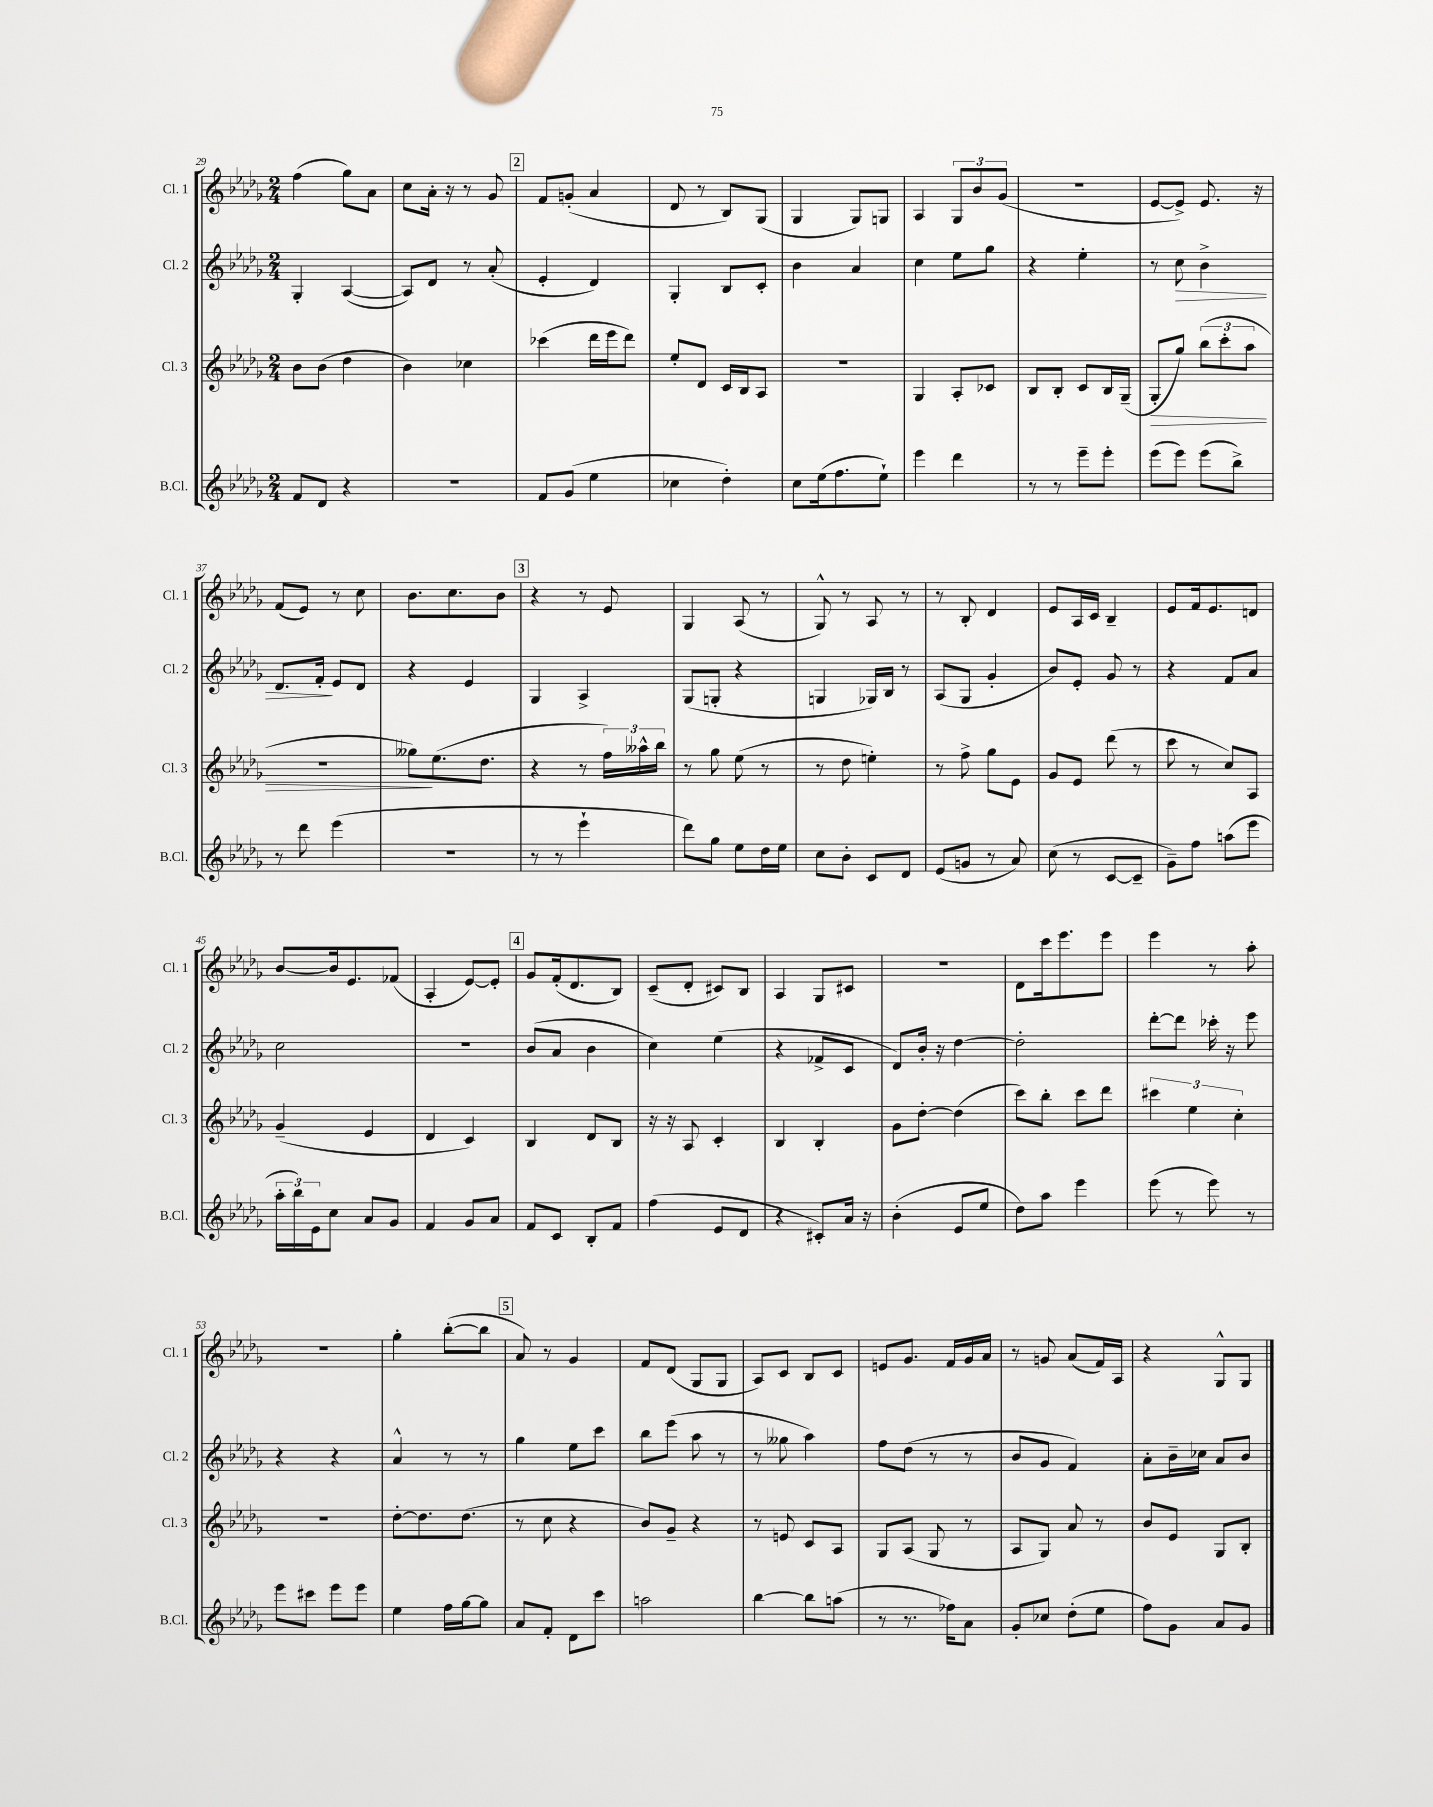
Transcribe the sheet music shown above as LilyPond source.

<<
\new StaffGroup <<
\new Staff = "s0" \with { instrumentName = "Cl. 1" shortInstrumentName = "Cl. 1" } {
    \clef treble \key des \major \numericTimeSignature \time 2/4
    f''4( ges''8) aes'8 |
    c''8 aes'16-. r16 r8 ges'8 |
    \mark \markup { \box "2" } f'8 g'8-.( aes'4 |
    des'8 r8 bes8) ges8( |
    ges4 ges8) g8 |
    aes4 \tuplet 3/2 { ges8 bes'8 ges'8( } |
    r2 |
    ees'8~ ees'8->) ees'8. r16 |
    f'8( ees'8) r8 c''8 |
    bes'8. c''8. bes'8 |
    \mark \markup { \box "3" } r4 r8 ees'8 |
    ges4 aes8( r8 |
    ges8-^) r8 aes8 r8 |
    r8 bes8-. des'4 |
    ees'8 aes16 c'16 bes4-- |
    ees'8 f'16 ees'8. d'8 |
    bes'8~ bes'16 ees'8. fes'8( |
    aes4-. ees'8~) ees'8-. |
    \mark \markup { \box "4" } ges'8 f'16-.( des'8. bes8) |
    c'8--( des'8-. cis'8) bes8 |
    aes4 ges8 cis'8 |
    R2 |
    des'8 c'''16 ees'''8. ees'''8 |
    ees'''4 r8 aes''8-. |
    r2 |
    ges''4-. bes''8~-.( bes''8 |
    \mark \markup { \box "5" } aes'8) r8 ges'4 |
    f'8 des'8( ges8 ges8 |
    aes8) c'8 bes8 c'8 |
    e'8 ges'8. f'16 ges'16 aes'16 |
    r8 g'8 aes'8( f'16) aes16 |
    r4 ges8-^ ges8 \bar "|." |
}
\new Staff = "s1" \with { instrumentName = "Cl. 2" shortInstrumentName = "Cl. 2" } {
    \clef treble \key des \major \numericTimeSignature \time 2/4
    ges4-. aes4~( |
    aes8) des'8 r8 aes'8-.( |
    \mark \markup { \box "2" } ees'4-. des'4) |
    ges4-. bes8 c'8-. |
    bes'4 aes'4 |
    c''4 ees''8 ges''8 |
    r4 ees''4-. |
    r8 c''8\> bes'4-> |
    des'8. f'16-.\! ees'8 des'8 |
    r4 ees'4 |
    \mark \markup { \box "3" } ges4 aes4-> |
    ges8( g8-. r4 |
    g4 ges16) bes16 r8 |
    aes8( ges8 ges'4-. |
    bes'8) ees'8-. ges'8 r8 |
    r4 f'8 aes'8 |
    c''2 |
    r2 |
    \mark \markup { \box "4" } bes'8( aes'8 bes'4 |
    c''4) ees''4( |
    r4 fes'8-> c'8 |
    des'8) bes'16-. r16 des''4~ |
    des''2-. |
    des'''8~-. des'''8 ces'''16-. r16 ees'''8 |
    r4 r4 |
    aes'4-^ r8 r8 |
    \mark \markup { \box "5" } ges''4 ees''8 c'''8 |
    bes''8 ees'''8( aes''8 r8 |
    r8 geses''8 aes''4) |
    f''8 des''8( r8 r8 |
    bes'8 ges'8 f'4) |
    aes'8-. bes'16-- ces''16 aes'8 bes'8 \bar "|." |
}
\new Staff = "s2" \with { instrumentName = "Cl. 3" shortInstrumentName = "Cl. 3" } {
    \clef treble \key des \major \numericTimeSignature \time 2/4
    bes'8 bes'8( des''4 |
    bes'4) ces''4 |
    \mark \markup { \box "2" } ces'''4( des'''16 ees'''16 des'''8) |
    ees''8-. des'8 c'16 bes16 aes8 |
    R2 |
    ges4 aes8-. ces'8 |
    bes8 bes8-. c'8 bes16 ges16--( |
    ges8-.\> ges''8) \tuplet 3/2 { bes''8( c'''8-. aes''8 } |
    r2 |
    geses''8\!) ees''8.( des''8. |
    \mark \markup { \box "3" } r4 r8 \tuplet 3/2 { f''16) aeses''16-^ bes''16 } |
    r8 ges''8 ees''8( r8 |
    r8 des''8 e''4-.) |
    r8 f''8-> ges''8 ees'8 |
    ges'8 ees'8 des'''8( r8 |
    c'''8 r8 c''8) aes8 |
    ges'4--( ees'4 |
    des'4 c'4) |
    \mark \markup { \box "4" } bes4 des'8 bes8 |
    r16 r16 aes8 c'4-. |
    bes4 bes4-. |
    ges'8 des''8~-. des''4( |
    c'''8) bes''8-. c'''8 des'''8 |
    \tuplet 3/2 { cis'''4 ees''4 c''4-. } |
    r2 |
    des''8~-. des''8. des''8.( |
    \mark \markup { \box "5" } r8 c''8 r4 |
    bes'8) ges'8-- r4 |
    r8 e'8 c'8 aes8 |
    ges8 aes8( ges8 r8 |
    aes8 ges8) aes'8 r8 |
    bes'8 ees'8 ges8 bes8-. \bar "|." |
}
\new Staff = "s3" \with { instrumentName = "B.Cl." shortInstrumentName = "B.Cl." } {
    \clef treble \key des \major \numericTimeSignature \time 2/4
    f'8 des'8 r4 |
    R2 |
    \mark \markup { \box "2" } f'8 ges'8( ees''4 |
    ces''4 des''4-.) |
    c''8 ees''16( f''8. ees''8-!) |
    ees'''4 des'''4 |
    r8 r8 ees'''8-- ees'''8-. |
    ees'''8( ees'''8) ees'''8( bes''8->) |
    r8 des'''8 ees'''4( |
    r2 |
    \mark \markup { \box "3" } r8 r8 ees'''4-! |
    des'''8) ges''8 ees''8 des''16 ees''16 |
    c''8 bes'8-. c'8 des'8 |
    ees'8( g'8 r8 aes'8) |
    c''8( r8 c'8~ c'8-- |
    ges'8--) f''8 a''8( ees'''8 |
    \tuplet 3/2 { aes''16-. bes''16) ees'16 } c''8 aes'8 ges'8 |
    f'4 ges'8 aes'8 |
    \mark \markup { \box "4" } f'8 c'8 bes8-. f'8 |
    f''4( ees'8 des'8 |
    r4 cis'8-.) aes'16 r16 |
    bes'4-.( ees'8 ees''8 |
    des''8) aes''8 ees'''4 |
    ees'''8( r8 ees'''8) r8 |
    ees'''8 cis'''8 ees'''8 ees'''8 |
    ees''4 f''16 ges''16~ ges''8 |
    \mark \markup { \box "5" } aes'8 f'8-. des'8 c'''8 |
    a''2 |
    bes''4~ bes''8 a''8( |
    r8 r8. fes''16) aes'8 |
    ges'8-. ces''8 des''8-.( ees''8 |
    f''8) ges'8 aes'8 ges'8 \bar "|." |
}
>>
>>
\layout { \context { \Score currentBarNumber = #29 } }
